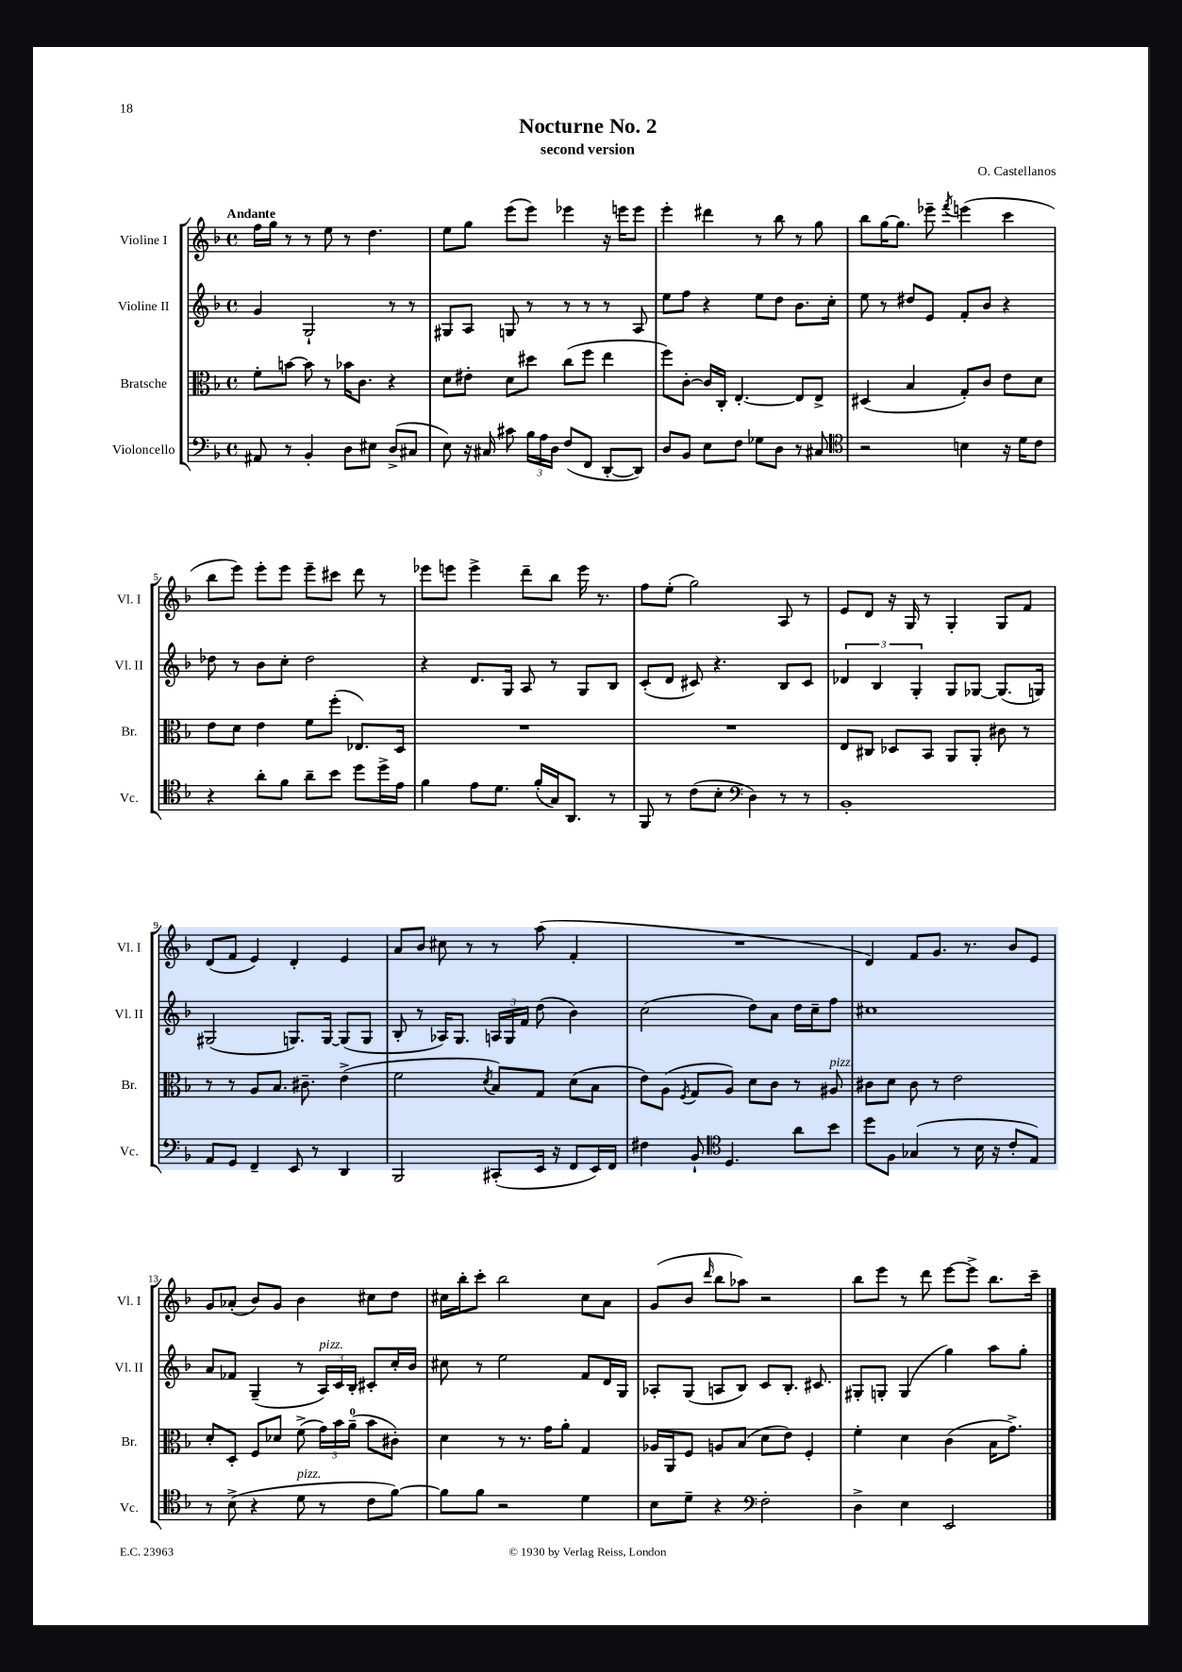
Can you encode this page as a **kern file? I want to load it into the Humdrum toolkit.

**kern	**kern	**kern	**kern
*staff4	*staff3	*staff2	*staff1
*clefF4	*clefC3	*clefG2	*clefG2
*k[b-]	*k[b-]	*k[b-]	*k[b-]
*M4/4	*M4/4	*M4/4	*M4/4
*met(c)	*met(c)	*met(c)	*met(c)
8AA#	8f'	4g	16ff
.	.	.	16gg
8r	[8b	.	8r
4BB-'	8b]	2G`	8r
.	8r	.	8ee
8D	16b-	.	8r
.	8.c	.	.
8E#	.	.	4.dd
(8D^	4r	8r	.
8C#	.	8r	.
=	=	=	=
8E)	8d	8G#	8ee
16r	8e#'	8A	8gg
16C#	.	.	.
8c#	8d	8G	(8eee
24B-	8dd#	8r	8eee)
24A	.	.	.
24D	.	.	.
(8F	(8cc	8r	4eee-
8FF	8ff	8r	.
[8DD'	4ee	8r	16r
.	.	.	16eee
8DD])	.	8A	8eee
=	=	=	=
8D	8ff)	8ee	4eee'
8BB-	[8c'	8ff	.
8E	16c]	4r	4ddd#
.	16C'	.	.
8F	[4.E'	.	.
8G-	.	8ee	8r
8D	.	8dd	8bb-
8r	8E]	8.b-	8r
8C#	8E^	.	8gg
.	.	16cc'	.
=	=	=	=
*clefC4	*	*	*
2r	(4D#	8ee	8bb-
.	.	8r	[16gg
.	.	.	8.gg]
.	4B-	8dd#	.
.	.	8e	8eee-~
.	.	.	8qfff
4B	8G')	8f'	(4eee
.	8c	8b-	.
16r	8e	4r	4ccc
16d	.	.	.
8c	8d	.	.
=	=	=	=
4r	8e	8dd-	8bb-
.	8d	8r	8eee)
8a'	4e	8b-	8eee'
8f	.	8cc'	8eee
8a~	8f	2dd-	8eee~
8b-	(8ff'	.	8ccc#
8dd	8.E-)	.	8ddd
16dd^	.	.	8r
16e	16D	.	.
=	=	=	=
4f	1r	4r	8eee-
.	.	.	8eee
8e	.	8.d	4eee^
8.d	.	.	.
.	.	16G	.
.	.	8A	8ddd~
(16f'	.	.	.
16G)	.	8r	8bb-
8.AA	.	.	.
.	.	8G	16eee
.	.	.	8.r
8r	.	8B-	.
=	=	=	=
8FF	1r	(8c'	8ff
8r	.	8d	(8ee'
(8c	.	8c#)	2gg)
8B-'	.	4.r	.
*clefF4	*	*	*
4D)	.	.	.
8r	.	8B-	8A
8r	.	8c#	8r
=	=	=	=
1BB-'	8E	6d-	8e
.	8C#	.	8d
.	.	6B-	.
.	8D-	.	16r
.	.	.	16G
.	.	6G'	.
.	8BB-	.	8r
.	8AA	8G	4G'
.	8AA'	[8G-	.
.	8c#	(8.G-]	8G
.	8r	.	8f
.	.	16G)	.
=	=	=	=
8AA	8r	(2G#	(8d
8GG	8r	.	8f
4FF~	8A	.	4e)
.	8.B-	.	.
8EE	.	8.G)	4d'
.	8.c#~	.	.
8r	.	.	.
.	.	[16G	.
4DD	(4e^	(8G]	4e
.	.	8G	.
=	=	=	=
2BBB-	2f	8B-'	8a
.	.	8r	8b-
.	.	16A-)	8cc#
.	.	8.G	.
.	.	.	8r
.	8qd	.	.
(8CC#'	8B-)	24A	8r
.	.	24G	.
.	.	24f	.
16EE	8G	(8dd	(8aa
16r	.	.	.
8FF	(8d	4b-)	4f'
16EE)	8B-	.	.
16FF	.	.	.
=	=	=	=
4F#	8e)	(2cc	1r
.	(8A	.	.
.	8qF	.	.
8BB-`	8G	.	.
*clefC4	*	*	*
4.D	8A)	.	.
.	8d	8dd)	.
.	8c	8a	.
8a	8r	16dd	.
.	.	16cc~	.
8b-	8A#	8ff	.
=	=	=	=
8dd	8c#	1cc#	4d)
8F	8d	.	.
(4G-	8c#	.	8f
.	8r	.	8.g
8r	2e	.	.
.	.	.	8.r
16B-	.	.	.
16r	.	.	.
8c'	.	.	8b-
8E)	.	.	8e
=	=	=	=
8r	8d'	8a	8g
(8B-^	8D'	8f-	(8a-'
4r	8F	(4G~	8b-)
.	8d-	.	8g
8d	(8f^	8r	4b-
8r	24g)	24A)	.
.	24b-	24c	.
.	(24a~	24B-'	.
8c	8b-	8c#'	8cc#
[8f)	8c#')	16cc'	8dd
.	.	16b-	.
=	=	=	=
8f]	4d	8cc#	16cc#
.	.	.	16bb-'
8f	.	8r	8ccc'
2r	8r	2ee	2bb-
.	8.r	.	.
.	16g	.	.
.	8a'	.	.
4d	4G	8f	8cc#
.	.	16d	8a
.	.	16G	.
=	=	=	=
8B-	16A-	8A-'	(8g
.	16AA	.	.
8d~	8F	(8G	8b-
.	.	.	16qqddd
4r	8A	8A	8bb-
.	(8B-	8B-)	8aa-)
*clefF4	*	*	*
2F'	8d	8c	2r
.	8e)	8.B-'	.
.	4F'	.	.
.	.	8.c#	.
=	=	=	=
4D^	4f'	8G#'	8bb-
.	.	8G'	8eee
4E	4d	(4G	8r
.	.	.	8ddd
2EE	(4c	4gg)	[8eee
.	.	.	8eee^]
.	16B-	8aa	8.bb-
.	8.g^)	.	.
.	.	8gg'	.
.	.	.	16ccc~
==	==	==	==
*-	*-	*-	*-
